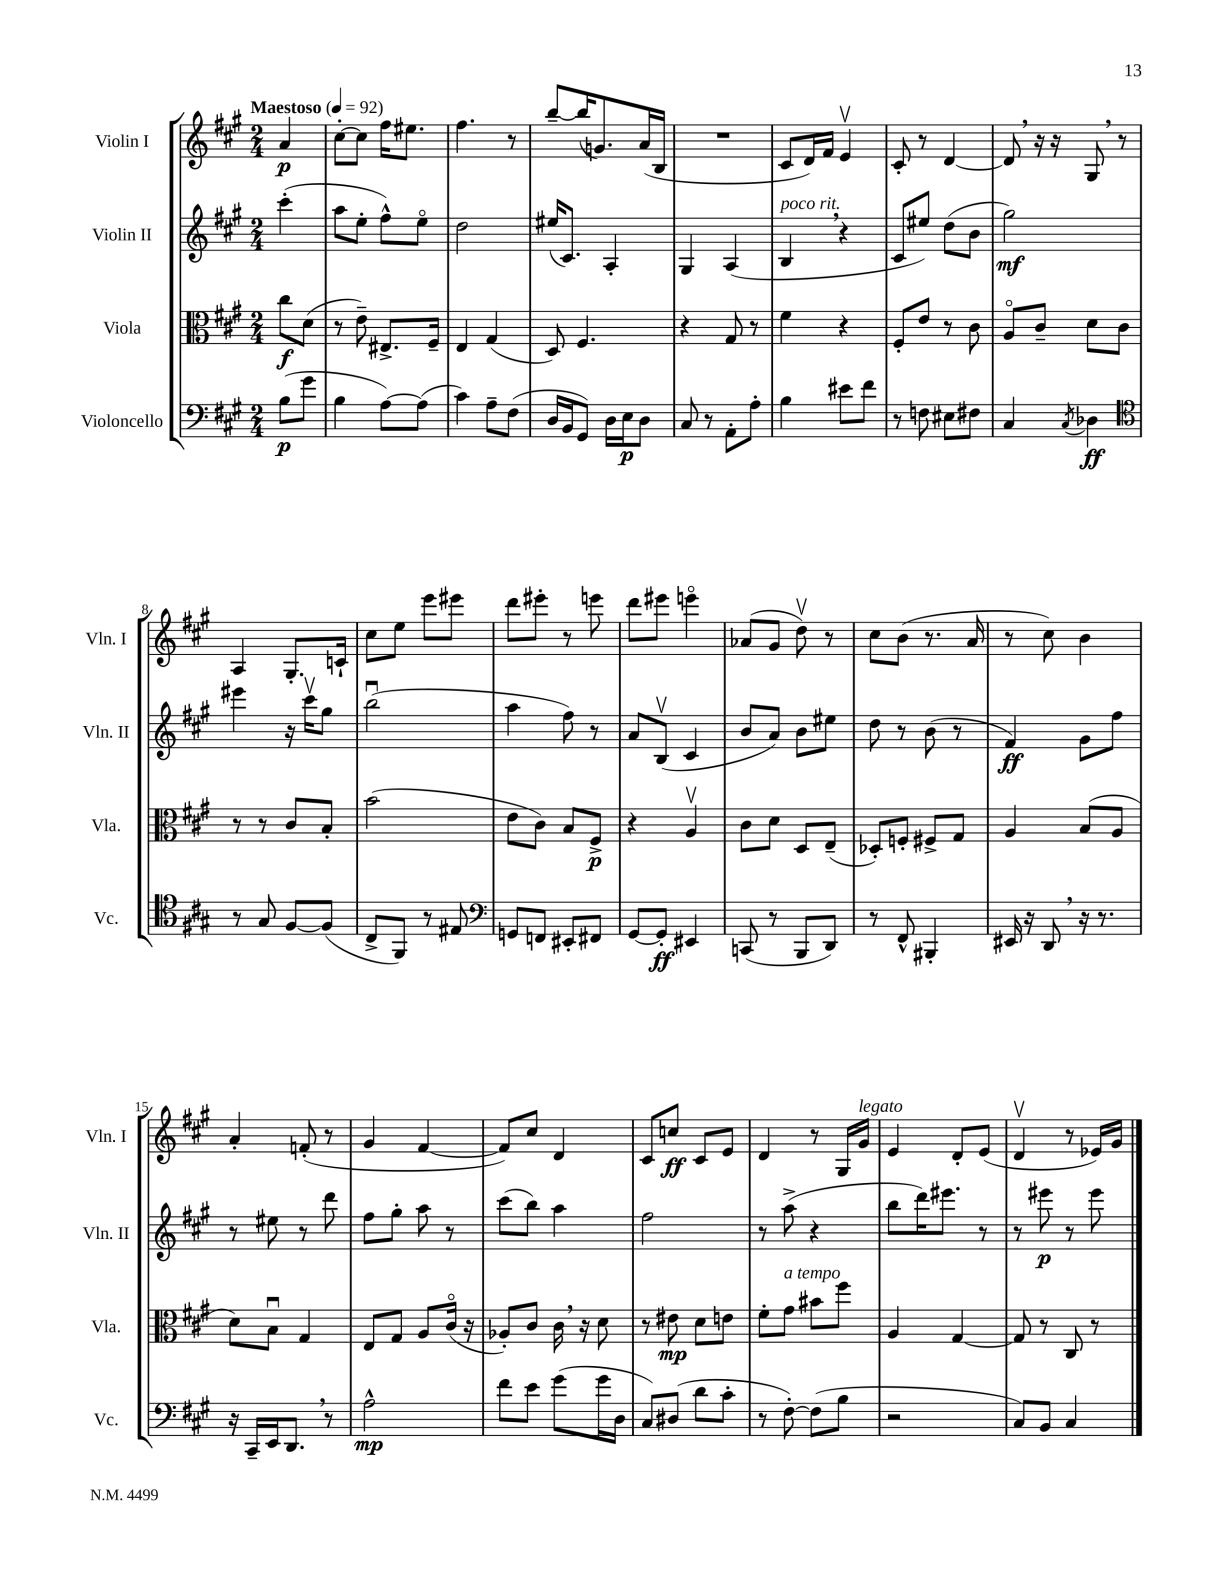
<<
\new StaffGroup <<
\new Staff = "s0" \with { instrumentName = "Violin I" shortInstrumentName = "Vln. I" } {
    \clef treble \key a \major \numericTimeSignature \time 2/4 \partial 4 \tempo "Maestoso" 4 = 92
    a'4\p |
    cis''8~-. cis''8 fis''16 eis''8. |
    fis''4. r8 |
    b''8~-- b''16( g'8.) a'16( b16 |
    R2 |
    cis'8 d'16) fis'16 e'4\upbow |
    cis'8-. r8 d'4~ |
    d'8 \breathe r16 r16 gis8 \breathe r8 |
    a4 gis8.-. c'16-! |
    cis''8 e''8 e'''8 eis'''8 |
    d'''8 eis'''8-. r8 e'''8 |
    d'''8 eis'''8 e'''4\flageolet |
    aes'8( gis'8 d''8\upbow) r8 |
    cis''8 b'8( r8. a'16 |
    r8 cis''8) b'4 |
    a'4-. f'8-.( r8 |
    gis'4 fis'4~ |
    fis'8) cis''8 d'4 |
    cis'8 c''8\ff cis'8 e'8 |
    d'4 r8 gis16 gis'16^\markup { \italic "legato" } |
    e'4 d'8-. e'8( |
    d'4\upbow r8 ees'16) gis'16 \bar "|." |
}
\new Staff = "s1" \with { instrumentName = "Violin II" shortInstrumentName = "Vln. II" } {
    \clef treble \key a \major \numericTimeSignature \time 2/4 \partial 4
    cis'''4-.( |
    a''8 e''8-. fis''8-^) e''8\flageolet |
    d''2 |
    eis''16( cis'8.) a4-. |
    gis4 a4( |
    b4^\markup { \italic "poco rit." } \breathe r4 |
    cis'8 eis''8) d''8( b'8 |
    gis''2\mf) |
    eis'''4 r16 cis'''16\upbow gis''8 |
    b''2\downbow( |
    a''4 fis''8) r8 |
    a'8 b8\upbow( cis'4 |
    b'8 a'8) b'8 eis''8 |
    d''8 r8 b'8( r8 |
    fis'4\ff) gis'8 fis''8 |
    r8 eis''8 r8 d'''8 |
    fis''8 gis''8-. a''8 r8 |
    cis'''8( b''8) a''4 |
    fis''2 |
    r8 a''8->( r4 |
    b''8 d'''16) eis'''8. r8 |
    r8 eis'''8\p r8 eis'''8 \bar "|." |
}
\new Staff = "s2" \with { instrumentName = "Viola" shortInstrumentName = "Vla." } {
    \clef alto \key a \major \numericTimeSignature \time 2/4 \partial 4
    cis''8\f d'8( |
    r8 e'8--) eis8.-> fis16-- |
    e4 gis4( |
    d8) fis4. |
    r4 gis8 r8 |
    fis'4 r4 |
    fis8-. e'8 r8 cis'8 |
    a8\flageolet cis'8-- d'8 cis'8 |
    r8 r8 cis'8 b8-. |
    b'2( |
    e'8 cis'8) b8 fis8->\p |
    r4 a4\upbow |
    cis'8 d'8 d8 e8--( |
    des8-.) f8-. fis8-> gis8 |
    a4 b8( a8 |
    d'8) b8\downbow gis4 |
    e8 gis8 a8 cis'16\flageolet( r16 |
    aes8-.) cis'8 cis'16 \breathe r16 d'8 |
    r8 eis'8\mp d'8 e'8 |
    fis'8-. gis'8^\markup { \italic "a tempo" } bis'8 fis''8 |
    a4 gis4~ |
    gis8 r8 cis8 r8 \bar "|." |
}
\new Staff = "s3" \with { instrumentName = "Violoncello" shortInstrumentName = "Vc." } {
    \clef bass \key a \major \numericTimeSignature \time 2/4 \partial 4
    b8\p( gis'8 |
    b4 a8~) a8( |
    cis'4) a8-- fis8( |
    d16 b,16 gis,8) d16 e16\p d8 |
    cis8 r8 a,8-. a8-. |
    b4 eis'8 fis'8 |
    r8 f8 eis8 fis8 |
    cis4 \acciaccatura { cis8 } des4\ff |
    \clef tenor r8 gis8 fis8~ fis8( |
    cis8-> fis,8) r8 eis8 |
    \clef bass g,8 f,8 eis,8-. fis,8 |
    gis,8~ gis,8-.\ff eis,4 |
    c,8( r8 b,,8 d,8) |
    r8 fis,8-^ bis,,4-. |
    eis,16 r16 d,8 \breathe r16 r8. |
    r16 cis,16-- e,16 d,8. \breathe r8 |
    a2-^\mp |
    fis'8 e'8 gis'8( gis'16 d16 |
    cis8) dis8( d'8 cis'8-. |
    r8 fis8~-.) fis8( b8 |
    r2 |
    cis8) b,8 cis4 \bar "|." |
}
>>
>>
